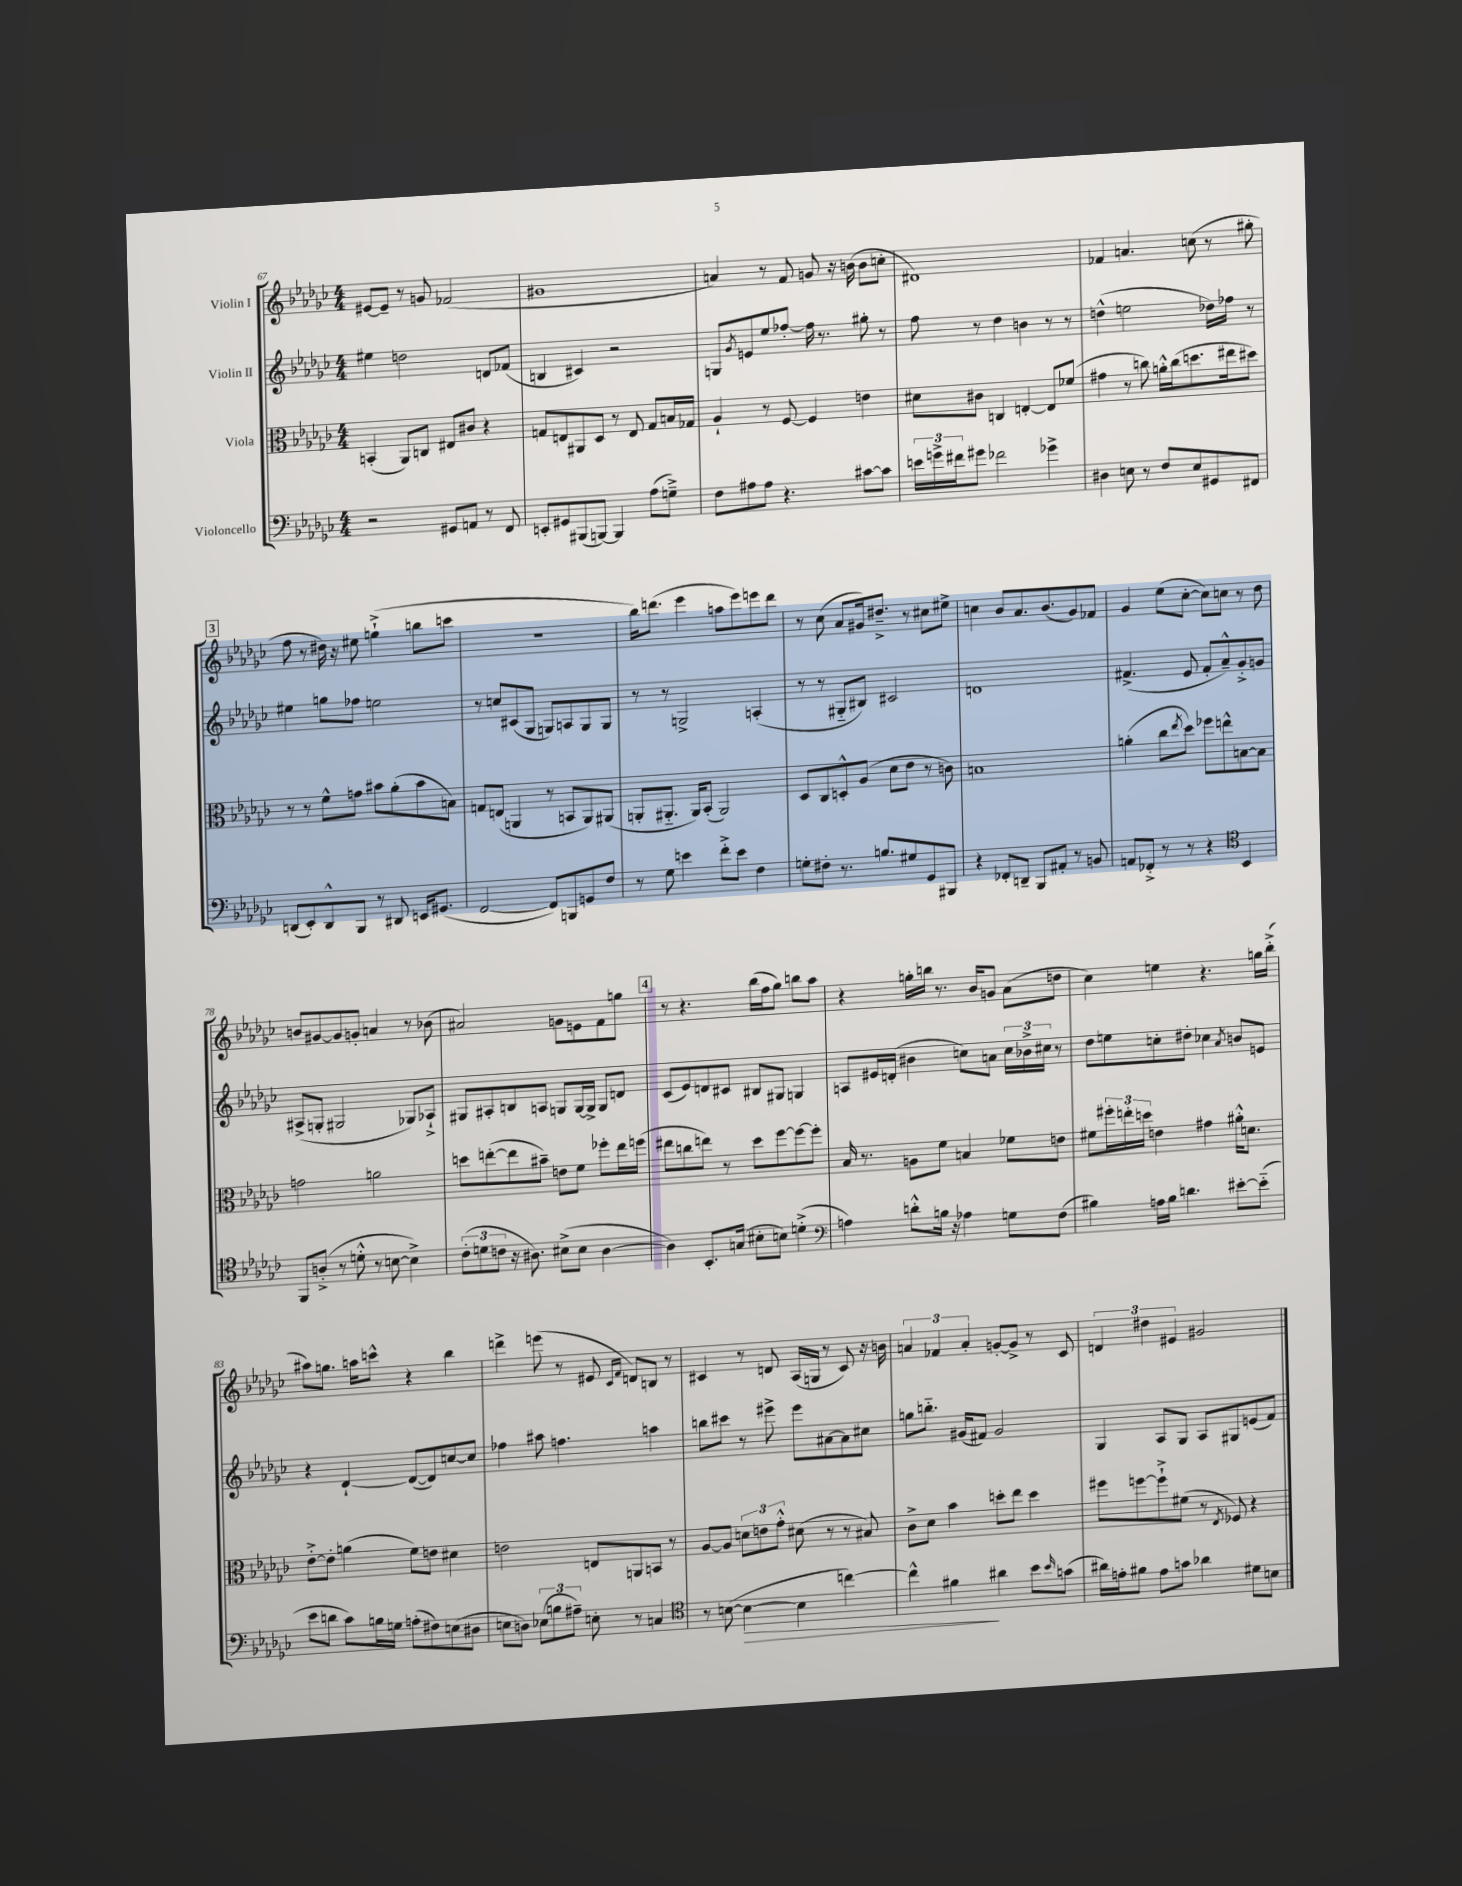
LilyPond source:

<<
\new StaffGroup <<
\new Staff = "s0" \with { instrumentName = "Violin I" } {
    \clef treble \key ges \major \numericTimeSignature \time 4/4
    eis'8~ eis'8-- r8 g'8 fes'2( |
    gis'1 |
    a'4) r8 f'8 g'8 r16 b'16( b'8 c''8-. |
    dis'1) |
    fes'4 a'4. c''8( r8 gis''8-. |
    \mark \markup { \box "3" } f''8 r8 dis''16) r16 eis''8 g''4-!->( b''8 c'''8 |
    R1 |
    bes''16) d'''8.( ees'''4 a''8 ees'''8) e'''8 d'''8 |
    r8 ces''8( aes'8 gis'16) dis''8.---> r8 cis''8 eis''8-> |
    c''4 bes'8 aes'8. bes'8.( ges'8) fes'8 |
    ges'4 ees''8( ces''8~-. ces''8) c''8 r8 des''8 |
    b'8 gis'8~ gis'8 g'8-. a'4 r8 bes'8( |
    ais'2) g'8 e'8 f'8 g''8 |
    \mark \markup { \box "4" } r8 r4. bes''16( f''16 ges''8) b''8 aes''8 |
    r4 g''16-. b''16 r8. bes'16 g'8 aes'8( d''8 |
    ces''4) e''4 r4. g''16 bes''16-.->( |
    ais''8) g''8. a''16 c'''8-^ r4 bes''4 |
    d'''4-> e'''8( r8 eis'8 \grace { ces'16 f'16 } d'8) b8 r8 |
    cis'4 r8 d'8 aes16( g16 r8 cis'8) r16 b'16 |
    \tuplet 3/2 { a'4 fes'4 a'4-. } g'8~-. g'8-> r8 ces'8 |
    \tuplet 3/2 { d'4 dis''4 eis'4 } gis'2 \bar "|." |
}
\new Staff = "s1" \with { instrumentName = "Violin II" } {
    \clef treble \key ges \major \numericTimeSignature \time 4/4
    eis''4 d''2 d'8 fes'8( |
    b4 cis'4) r2 |
    g8 \acciaccatura { ges'8 } e'8 ees''8 fes''8~-. fes''16 r8. gis''8-. r8 |
    f''8 r8 des''4 b'4 r8 r8 |
    d''4-^( e''2 des''16) fes''16 r8 |
    \mark \markup { \box "3" } eis''4 g''8 fes''8 e''2 |
    r8 c''8 cis'8( ges8 g8) a8 g8 g8 |
    r8 r8 g2-> a4-.( |
    r8 r8 gis8-_ bis8) cis'2 |
    d'1 |
    fis'4.->( ees'8 fis'8-. aes'8---^) ges'8-.-> g'8 |
    ais8->( g8-. gis2 ges8) aes8-!-> |
    gis8 ais8-. b8 a8 g8 g16~ g16-> g8 d'8 |
    \mark \markup { \box "4" } ces'8( ees'8) d'8 cis'8 bis8 gis8 g4 |
    a8 eis'16 d'16-.( bis'4 c''8) a'8 \tuplet 3/2 { c''16 bes'16-> cis''16 } r8 |
    des''8 e''8 c''8-. dis''8-. ces''4 \acciaccatura { aes'8 } b'8 e'8 |
    r4 des'4~-! des'8~( des'8) c''8~ c''8 |
    fes''4 ais''8 f''4. a''4 |
    b''8 cis'''8 r8 eis'''8-> eis'''8 ais'8~ ais'8 cis''8 |
    g''8 b''8.-_ gis'16( fis'8) gis'2 |
    ges4 aes8 ges8 aes8 gis8 e'8( f'8) \bar "|." |
}
\new Staff = "s2" \with { instrumentName = "Viola" } {
    \clef alto \key ges \major \numericTimeSignature \time 4/4
    b,4-.( aes,8) c8 eis8 cis'8 r4 |
    g8 e8 ais,8 des8 r8 e8 g8 b16 ges16 |
    aes4-! r8 f8~ f4 e'4 |
    dis'8 cis'8 c4 e4~-. e8 fes'8( |
    gis'4 r8 c''8) a'16-.-^ c''16( d''8. eis''16 dis''8) |
    \mark \markup { \box "3" } r8 r8 f'8-^ g'8 bis'8 aes'8-.( bis'8 b8) |
    g8 e8( a,4 r8 b,8 a,8) ais,8( |
    a,8-. ais,8.-_ ais,16) bes,8-.( ais,2) |
    des8 ces8 d8-.-^ aes8( des'8 ees'8 r8 c'8) |
    b1 |
    a'4-.( ces''8 \acciaccatura { ees''8 } des''8) fes''8 e''8-^ b8~ b8 |
    g'2 a'2 |
    d''8 e''8~-.( e''8 bis'8--) e'8 f'8 fes''8-. e''16 f''16( |
    \mark \markup { \box "4" } eis''8 c''8 e''8) r8 des''8 f''8~ f''8~ f''8-. |
    bes16 r8. a8 f'8 b4 fes'8 e'8 |
    fis'8 \tuplet 3/2 { fis''16-. e''16-. d''16 } e'4 gis'4 ais'16-.-^ d'8. |
    ees'8~-.-> ees'8-. a'4( f'8) e'8 dis'4 |
    e'2 e8 a,8 b,8 r8 |
    aes8~ aes8 \tuplet 3/2 { d'8 e'8 ges'8-.-^ } dis'8( r8 r8 bis8) |
    ces'8-> des'8 bes'4 d''8-. ees''8 d''4 |
    fis''8 f''8~ f''8-!-> fis'8( r8 \acciaccatura { ees8 } fes8) r4 \bar "|." |
}
\new Staff = "s3" \with { instrumentName = "Violoncello" } {
    \clef bass \key ges \major \numericTimeSignature \time 4/4
    r2 gis,8 a,8 r8 f,8 |
    e,8-. gis,8 bis,,8( b,,8~) b,,4 aes8( g8--->) |
    f8 ais8 ais8 r4. cis'8~ cis'8 |
    \tuplet 3/2 { e'16 g'16-> fis'16 } gis'8 fes'2 ges'4-> |
    dis4 e8 r8 f8 e8 gis,8 fis,8 |
    \mark \markup { \box "3" } d,8( ees,8-.) d,8-^ bes,,8 r8 dis,8 e,16 gis,8.( |
    f,2~ f,8) b,,8 g,8 f8 |
    r8 ges8 e'4 f'8-.-> e'8 f4 |
    g8-. fis8-. r8. b8. gis8 ges,8 bis,,8 |
    r4 fes,8-. d,8-- bes,,8 ais,8-. r8 b,8 |
    a,8 fes,8-.-> r8 r8 r4 \clef tenor bes,4 |
    f,8 a8-.->( r8 d'8-.-^ r8 b8~ b4->) |
    \tuplet 3/2 { ces'8-.( d'8 c'8 } r16 ais8.) bis8->( bis8 ais4~ |
    \mark \markup { \box "4" } ais4) bes,8.-. g16( bis8-. b8) d'4-.->( |
    \clef bass a4) d'8-.-^ b16 r16 aes4 g8 f8( |
    bis4) a16 bis16 d'4. eis'8~-. eis'8-_( |
    ees'8 d'8 ces'8) b16 g16 a8-.( fis8) e8( dis8 |
    e8 d8) \tuplet 3/2 { ees8( b8 ais8--) } e8-. r8 c4 |
    \clef tenor r8 b8~( b4~\> b4 c''4~) |
    c''4-^ fis'4\! ais'4 bes'8 \grace { bes'16 } g'8( |
    ais'16) e'16-. fis'8 e'8 g'8 aes'4 dis'8 b8 \bar "|." |
}
>>
>>
\layout { \context { \Score currentBarNumber = #67 } }
